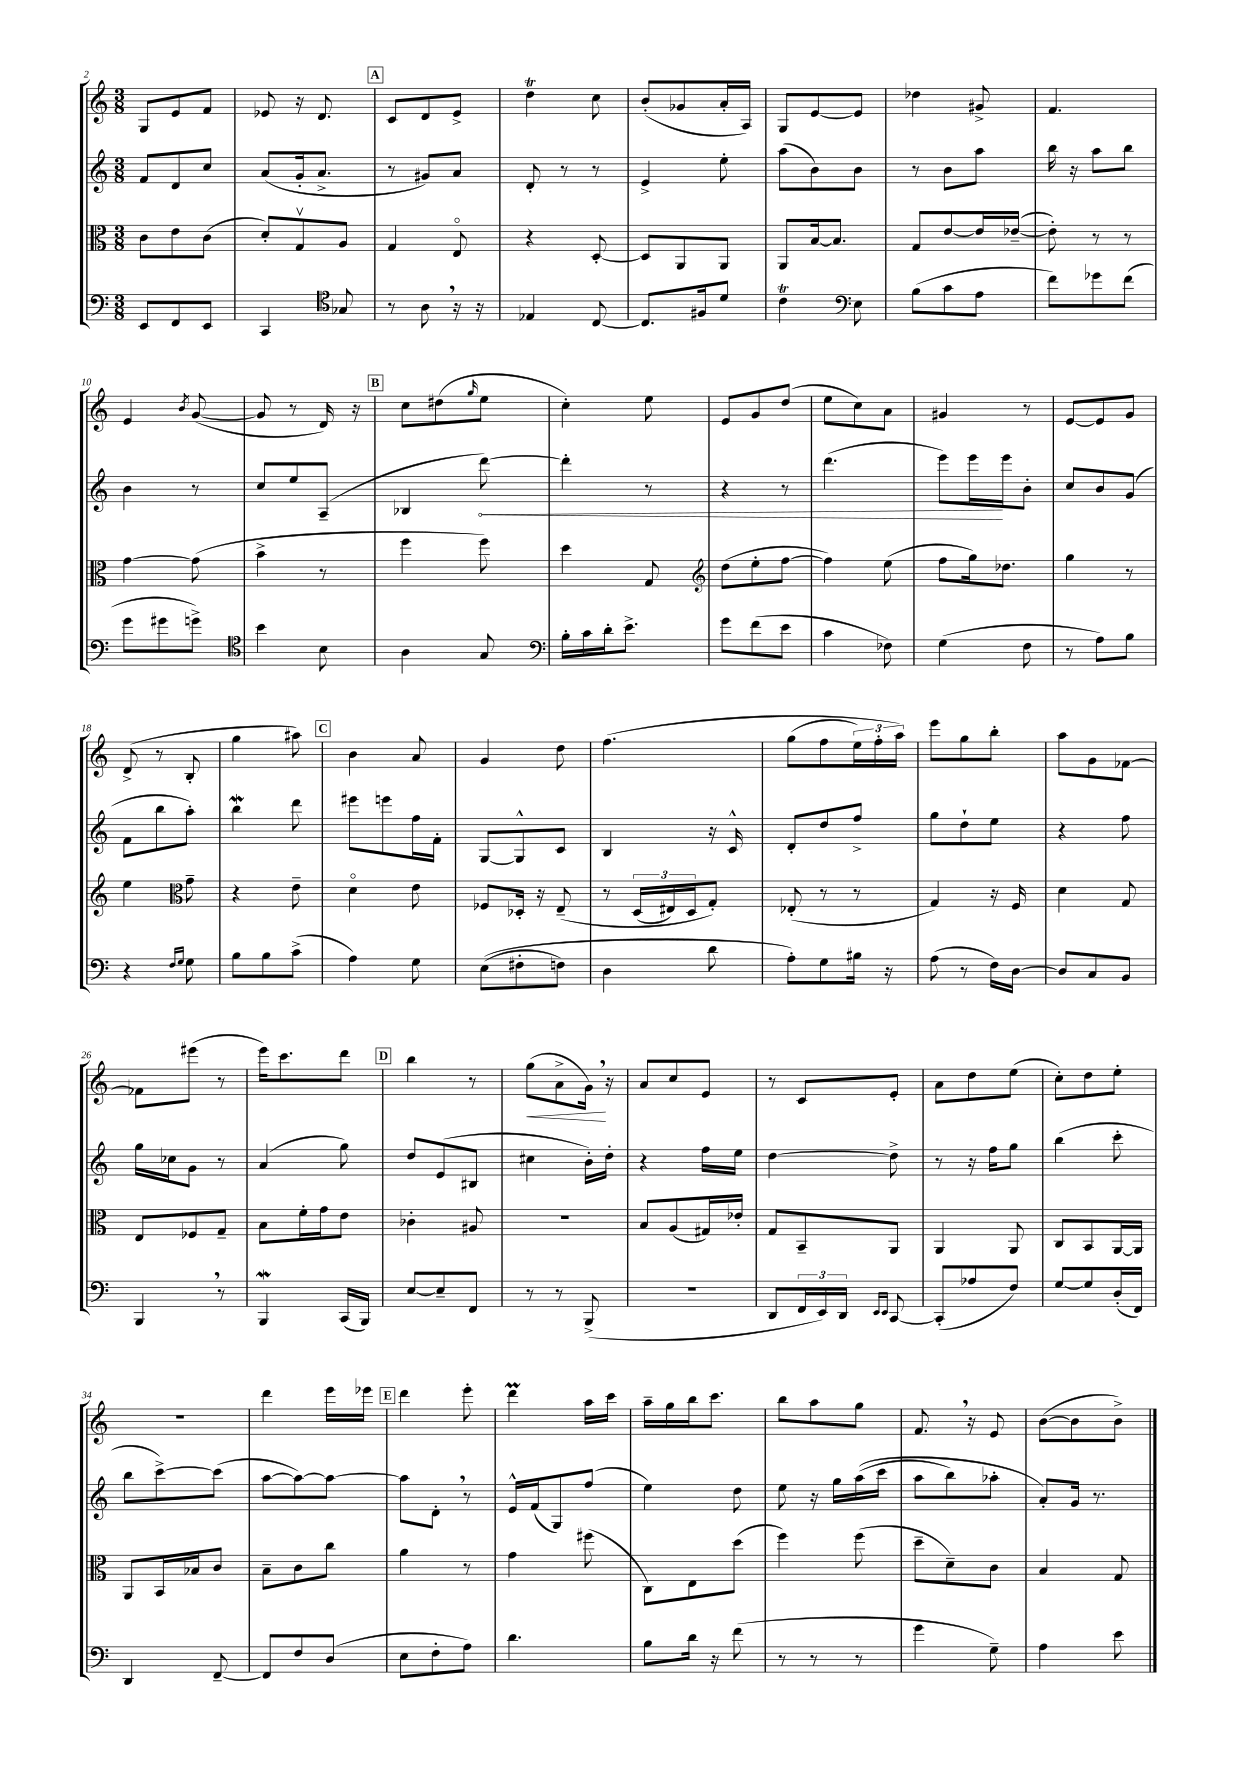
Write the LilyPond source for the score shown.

<<
\new StaffGroup <<
\new Staff = "s0" {
    \clef treble \key c \major \numericTimeSignature \time 3/8
    g8 e'8 f'8 |
    ees'8 r16 d'8. |
    \mark \markup { \box "A" } c'8 d'8 e'8-> |
    d''4\trill c''8 |
    b'8-.( ges'8 a'16-. a16) |
    g8 e'8~ e'8 |
    des''4 gis'8-> |
    f'4. |
    e'4 \acciaccatura { b'8 } g'8~( |
    g'8 r8 d'16) r16 |
    \mark \markup { \box "B" } c''8 dis''8( \grace { g''16 } e''8 |
    c''4-.) e''8 |
    e'8 g'8 d''8( |
    e''8 c''8) a'8 |
    gis'4 r8 |
    e'8~ e'8 g'8 |
    d'8->( r8 b8-. |
    g''4 ais''8) |
    \mark \markup { \box "C" } b'4 a'8 |
    g'4 d''8 |
    f''4.\( |
    g''8( f''8 \tuplet 3/2 { e''16) f''16-. a''16\) } |
    e'''8 g''8 b''8-. |
    a''8 g'8 fes'8~ |
    fes'8 eis'''8( r8 |
    e'''16) c'''8. d'''8 |
    \mark \markup { \box "D" } b''4 r8 |
    g''8\<( a'8-> g'16\!) \breathe r16 |
    a'8 c''8 e'8 |
    r8 c'8 e'8-. |
    a'8 d''8 e''8( |
    c''8-.) d''8 e''8-. |
    R4. |
    d'''4 e'''16 ees'''16 |
    \mark \markup { \box "E" } d'''4 e'''8-. |
    d'''4\prall a''16 c'''16 |
    a''16-- g''16 b''16 c'''8. |
    b''8 a''8 g''8 |
    f'8. \breathe r16 e'8 |
    b'8~( b'8 b'8->) \bar "|." |
}
\new Staff = "s1" {
    \clef treble \key c \major \numericTimeSignature \time 3/8
    f'8 d'8 c''8 |
    a'8( g'16-. a'8.-> |
    \mark \markup { \box "A" } r8 gis'8) a'8 |
    d'8-. r8 r8 |
    e'4-> e''8-. |
    a''8( b'8) b'8 |
    r8 b'8 a''8 |
    b''16 r16 a''8 b''8 |
    b'4 r8 |
    c''8 e''8 a8--( |
    \mark \markup { \box "B" } bes4 \once \override Hairpin.circled-tip = ##t d'''8~\<) |
    d'''4-. r8 |
    r4 r8 |
    d'''4.( |
    e'''8) e'''16\! e'''16 b'8-. |
    c''8 b'8 g'8( |
    f'8 b''8 a''8-.) |
    b''4\mordent d'''8 |
    \mark \markup { \box "C" } eis'''8 e'''8 f''16 f'16-. |
    g8~ g8-^ c'8 |
    b4 r16 c'16-^ |
    d'8-. d''8 f''8-> |
    g''8 d''8-! e''8 |
    r4 f''8 |
    g''16 ces''16 g'8 r8 |
    a'4( g''8) |
    \mark \markup { \box "D" } d''8 e'8( bis8 |
    cis''4 b'16-.) d''16-. |
    r4 f''16 e''16 |
    d''4~ d''8-> |
    r8 r16 f''16 g''8 |
    b''4( c'''8-. |
    b''8 c'''8~->) c'''8( |
    a''8~ a''8~) a''8~ |
    \mark \markup { \box "E" } a''8 d'8-. \breathe r8 |
    e'16-^ f'16( g8) f''8( |
    e''4) d''8 |
    e''8 r16 g''16 a''16(\( c'''16 |
    a''8 b''8) aes''8-. |
    a'8-.\) g'16 r8. \bar "|." |
}
\new Staff = "s2" {
    \clef alto \key c \major \numericTimeSignature \time 3/8
    c'8 e'8 c'8( |
    d'8-.) g8\upbow a8 |
    \mark \markup { \box "A" } g4 e8\flageolet |
    r4 d8~-. |
    d8 a,8 a,8 |
    a,8 b16~ b8. |
    g8 e'8~ e'16 ees'16~--( |
    ees'8-.) r8 r8 |
    g'4~ g'8( |
    b'4-> r8 |
    \mark \markup { \box "B" } f''4 f''8) |
    d''4 g8 |
    \clef treble d''8( e''8-. f''8~ |
    f''4) e''8( |
    f''8 g''16) des''8. |
    g''4 r8 |
    e''4 \clef alto g'8-- |
    r4 e'8-- |
    \mark \markup { \box "C" } d'4\flageolet e'8 |
    fes8 des16-. r16 e8--\( |
    r8 \tuplet 3/2 { d16( eis16) d16 } g8-.\) |
    ees8-.( r8 r8 |
    g4) r16 f16 |
    d'4 g8 |
    e8 fes8 g8-- |
    b8 f'16-. g'16 e'8 |
    \mark \markup { \box "D" } ces'4-. ais8 |
    R4. |
    b8 a8( gis16) ees'16-. |
    g8 b,8-- a,8 |
    a,4 a,8 |
    c8 b,8 a,16~ a,16 |
    a,8 b,16 bes16 c'8 |
    b8-- c'8 c''8 |
    \mark \markup { \box "E" } a'4 r8 |
    g'4 fis''8( |
    c8) e8 d''8( |
    f''4) f''8( |
    d''8-- d'8--) c'8 |
    b4 g8 \bar "|." |
}
\new Staff = "s3" {
    \clef bass \key c \major \numericTimeSignature \time 3/8
    e,8 f,8 e,8 |
    c,4 \clef tenor ges8 |
    \mark \markup { \box "A" } r8 a8 \breathe r16 r16 |
    ees4 c8~ |
    c8. fis16 d'8 |
    c'4\trill \clef bass e8 |
    b8( c'8 a8 |
    f'8) ges'8 f'8( |
    g'8 gis'8 g'8->) |
    \clef tenor b'4 b8 |
    \mark \markup { \box "B" } a4 g8 |
    \clef bass b16-. c'16 d'16-. e'8.-> |
    g'8 f'8( e'8 |
    c'4 fes8) |
    g4( f8 |
    r8 a8) b8 |
    r4 \grace { f16 g16 } g8 |
    b8 b8 c'8->( |
    \mark \markup { \box "C" } a4) g8 |
    e8(\( fis8-. f8) |
    d4 d'8 |
    a8-.\) g8 bis16 r16 |
    a8( r8 f16) d16~ |
    d8 c8 b,8 |
    b,,4 \breathe r8 |
    b,,4\mordent c,16( b,,16) |
    \mark \markup { \box "D" } e8~ e8-- f,8 |
    r8 r8 b,,8->( |
    r4. |
    d,8 \tuplet 3/2 { f,16 e,16) d,16 } \grace { e,16 e,16 } c,8~ |
    c,8-.( aes8 f8) |
    g8~ g8 d16-.( f,16) |
    d,4 f,8~-- |
    f,8 f8 d8( |
    \mark \markup { \box "E" } e8 f8-. a8) |
    d'4. |
    b8 d'16 r16 f'8( |
    r8 r8 r8 |
    g'4 g8--) |
    a4 e'8 \bar "|." |
}
>>
>>
\layout { \context { \Score currentBarNumber = #2 } }
